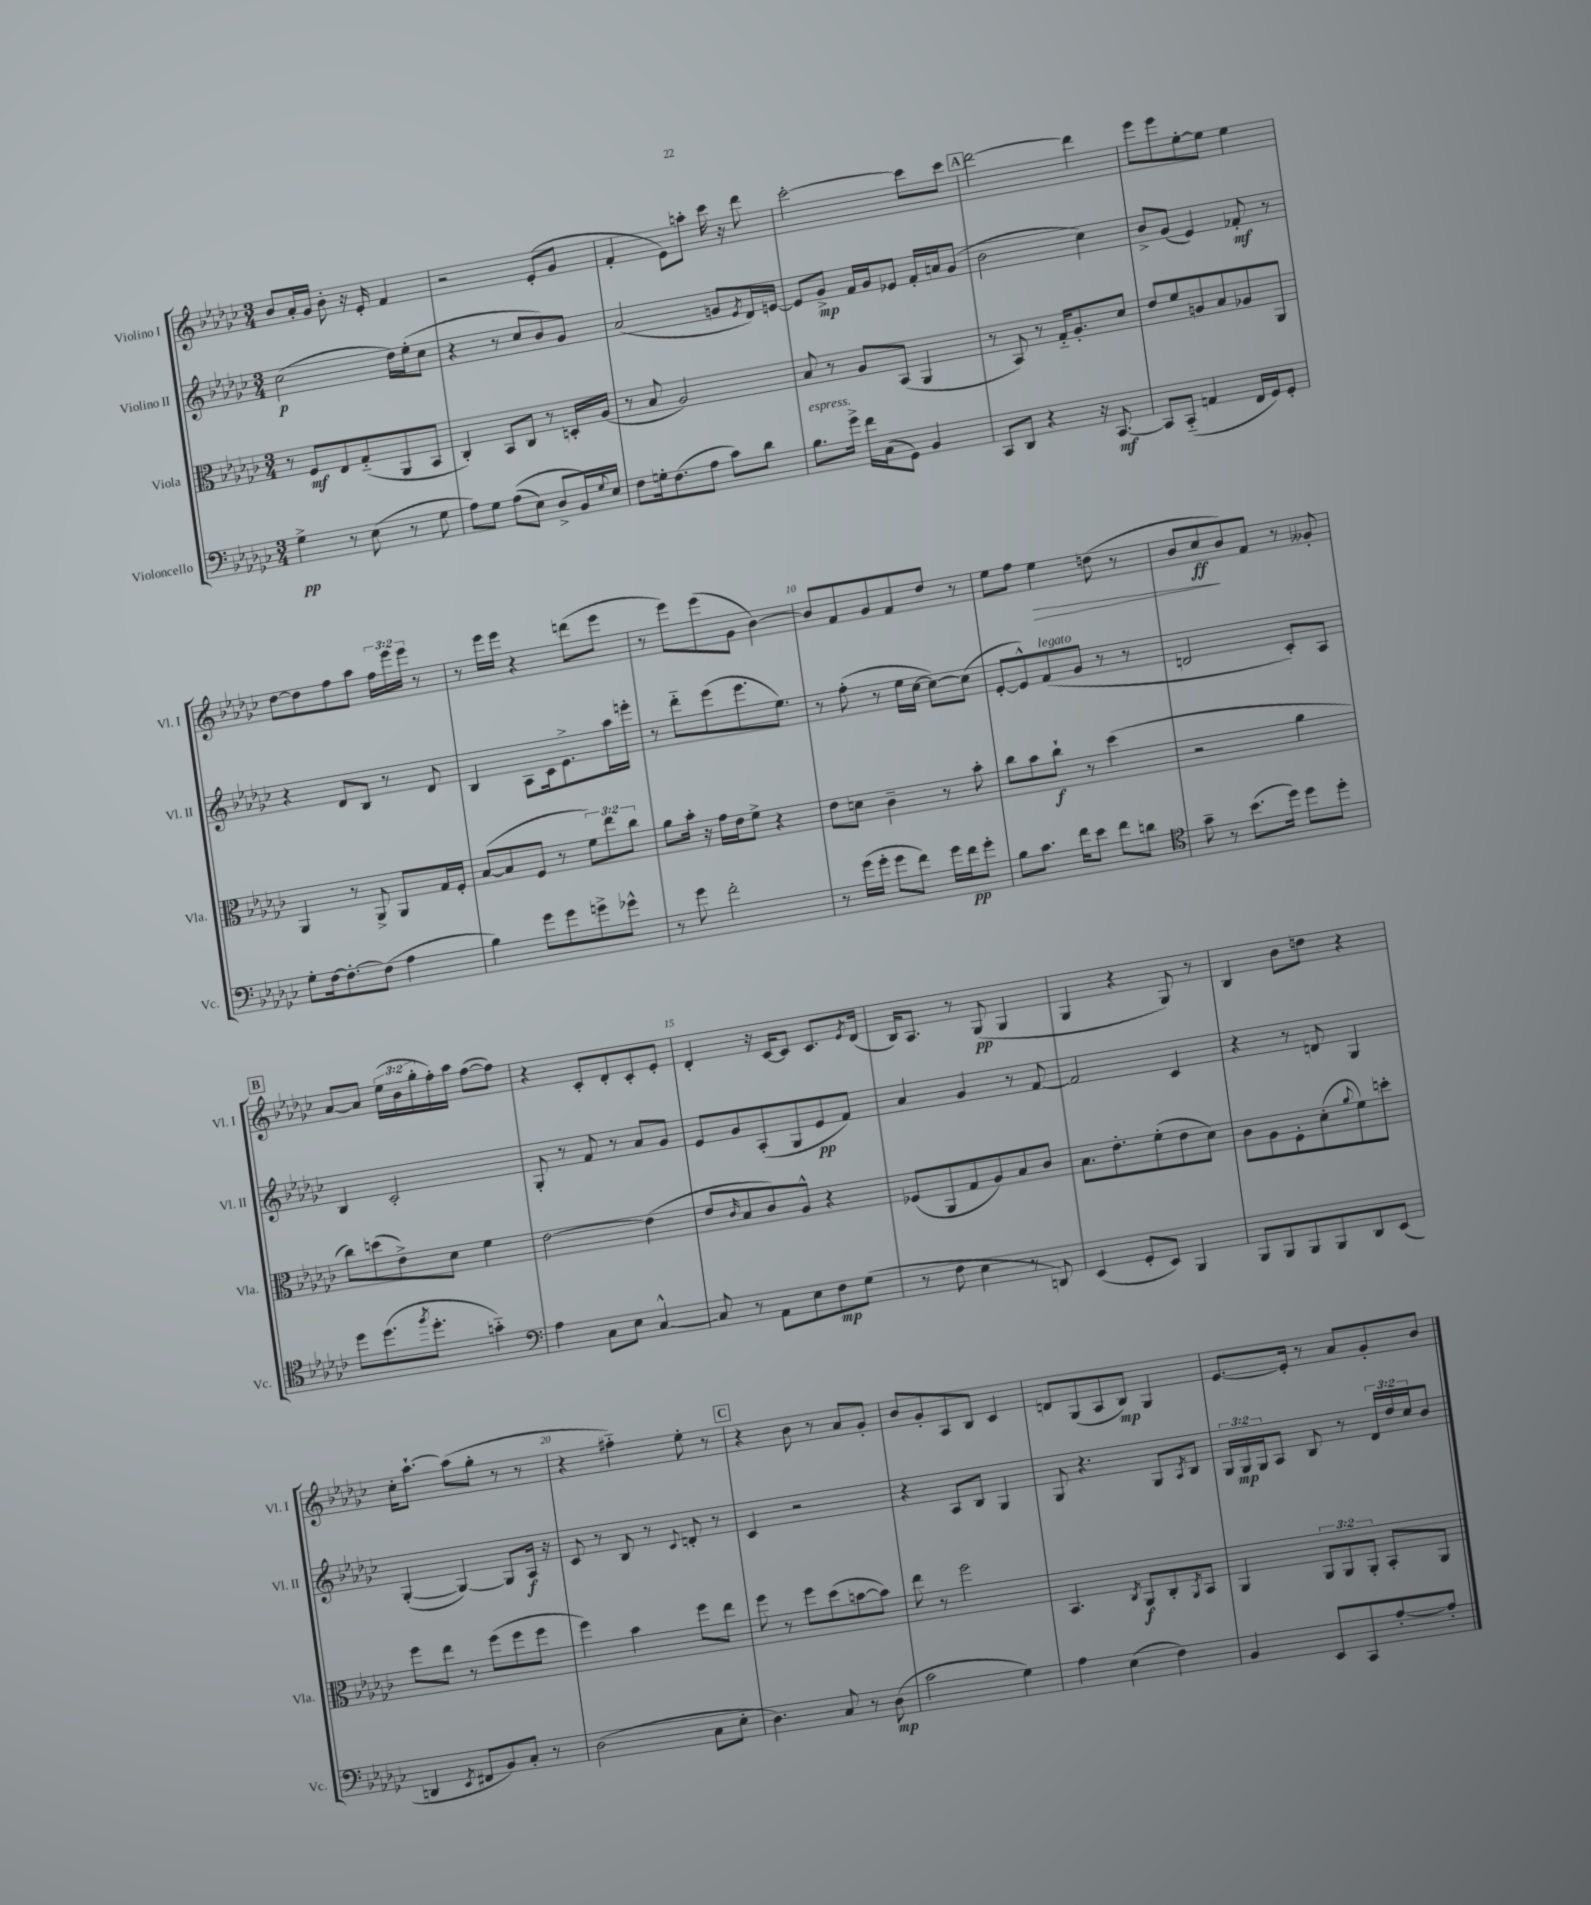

**kern	**kern	**kern	**kern
*staff4	*staff3	*staff2	*staff1
*clefF4	*clefC3	*clefG2	*clefG2
*k[b-e-a-d-g-c-]	*k[b-e-a-d-g-c-]	*k[b-e-a-d-g-c-]	*k[b-e-a-d-g-c-]
*M3/4	*M3/4	*M3/4	*M3/4
4G-^	8r	(2cc-	8b-
.	8F	.	16a-'
.	.	.	16g-
8r	8E-	.	8b-'
(8E-	(8G-'~	.	16r
.	.	.	16e-'
8r	8AA-	16dd-)	4f
.	.	(16ee-'	.
8G-	8BB-	8cc-	.
=	=	=	=
8A-)	4C-')	4r	2r
8G-	.	.	.
&((8A-	8BB-	8r	.
8E-)	8C-	8cc-	.
8D-^	8r	8b-)	(8e-'
16BB-&)	16D'	8g-	8g-
8qqG-	.	.	.
16E-	(16A-	.	.
=	=	=	=
8F	8r	(2a-	4f'
16G'	8B-	.	.
(8.F	.	.	.
.	2A-)	.	8e-)
8A-	.	.	8aa'
8c-)	.	8g	16ccc-
.	.	.	16r
.	.	8qe-	.
8d-	.	16d-)	8ddd-
.	.	[16e	.
=	=	=	=
8.B-	8B-	8e]	[2ccc-'
.	8r	8g-^	.
16g-^	.	.	.
16f	8A-	16f	.
(16C-	.	16g-	.
8GG-)	(8BB-	8e-	.
4BB-	4AA-	16f'	8ccc-]
.	.	16a	.
.	.	(8g-	8ccc-
=	=	=	=
8CC-	8r	2b-	[2ddd-
8DD-	8BB-)	.	.
4r	8r	.	.
.	16G-'~	.	.
.	8.A-'	.	.
16r	.	4cc-)	4ddd-]
[8.CC-	.	.	.
.	8d-	.	.
=	=	=	=
8CC-]	8e-	8b-^	8eee-
(8CC-'~	8f	(8g-	8eee-
4AA	8A	4e-)	[8ee-'
.	8B-	.	8ee-]
16FF	8A-	8f-'	4ee-
16GG-)	.	.	.
8GG-'	8AA-	8r	.
=	=	=	=
8G-'	4AA-	4r	[8dd-
[16F	.	.	8dd-]
8.F'_	.	.	.
.	8r	8d-	8ff
(8F]	8AA-^	8B-	8aa-
4A-	8AA-	8r	24ff
.	.	.	24eee-
.	.	.	24eee-
.	16G-	8d-	8r
.	16F'	.	.
=	=	=	=
4B-)	([8B-	4B-	8r
.	8B-]	.	16eee-
.	.	.	16eee-
8g-	8F	8A-	4r
8g-	8r	16c-	.
.	.	8.e-^	.
8g^	12f)	.	(8ddd
.	12ee-	.	.
8g-^^	.	16aa-	8eee-
.	12cc-	.	.
.	.	16eee'	.
=	=	=	=
8r	8a-	8r	8r
8g-	16b-'	8ddd-'~	8eee-)
.	16r	.	.
2f'	16g-	(8eee-	(8eee-
.	16e-	.	.
.	8f^	8.eee-	8g-
.	4r	.	[4b-)
.	.	8.ee-)	.
=	=	=	=
8r	8e-	8r	8b-]
(16g-	8d	(8ff'	8f
16g-'	.	.	.
8g-	4c-~	8r	8g-
8f)	.	16ee-	8f
.	.	[16cc-	.
16g-	8r	8cc-_)	8dd-
16f	.	.	.
8g-'	8b-'	(8cc-]	8r
=	=	=	=
8B-	8cc-	[8e-'	8ee-
8.c-	8b-	8e-^^])	8ff
.	8cc-`	(8f	4ee-
16f	.	.	.
8e-	8r	8g-	.
8f	(4dd-	8r	(8dd
8d	.	8r	8r
=	=	=	=
*clefC4	*	*	*
8g-~	2r	2d	8b-
8r	.	.	8cc-
(8.b-	.	.	8b-)
.	.	.	8f
16dd-)	.	.	.
8dd-	4a-	8c-')	8r
8dd-'	.	8A-	8g--'
=	=	=	=
8dd-	8cc-)	4B-	[8a-
(8.dd-	(8dd	.	8a-]
.	8e-^)	2c-'	(24ee-
.	.	.	24b-
8qff	.	.	.
8.dd-'	.	.	.
.	.	.	24gg-'
.	8d-	.	16ff')
.	.	.	16aa-
4g'~)	4f	.	([8ff
.	.	.	8ff])
=	=	=	=
*clefF4	*	*	*
4A-	[2e-	8G-'	4r
.	.	8r	.
8C-	.	8f	8c-'
8E-	.	8r	8d-'
[4C-^^	(4e-]	8a-	8c-'
.	.	8g-	8e-'
=	=	=	=
8C-]	8e-	8e-	4d-'
.	16qqc-	.	.
8r	8B-	8g-	.
8AA-	8c-)	(8A-'	16r
.	.	.	[16c-
8E-	8A-^^	8G-	8c-]
8F	4r	8e-	8.c-
(8G-	.	8f)	.
.	.	.	8qe-
.	.	.	(16d-
=	=	=	=
8r	(8F-	4a-	16B-)
.	.	.	8.A-
8F	8AA-	.	.
4E-	8G-	4g-	8r
.	8A-)	.	(8G-
8r	8B-	8r	4G-
8DD)	8c-	[8f	.
=	=	=	=
(4EE-	8.B-	2f]	4G-
.	8.e-'	.	.
8GG-'	.	.	4r
8EE-)	(8f'	.	.
4BBB-	8e-	4c-	8G-)
.	8d-)	.	8r
=	=	=	=
8BBB-	8c-	4r	4B-
8BBB-	8A-	.	.
8BBB-	8F'	8r	8b-
8BBB-	(8d-'	8d	8dd
.	8qqa-	.	.
8DD-	8f)	4G-	4r
(8EE-	8dd'	.	.
=	=	=	=
4DD	8ff	([4G-'	16cc-'
.	.	.	[8.aa-`
.	8ee-	.	.
8qEE-	.	.	.
8FF#	8r	4G-_)	(8aa-]
8BB-)	(8ff	.	8gg-'
8C-'	8ff	8G-]	8r
8r	8ff	16A-	8r
.	.	16r	.
=	=	=	=
(2D-	4ff)	8c-	4r
.	.	8r	.
.	4b-	8B-	4ff#'~)
.	.	8r	.
.	.	8qqc-	.
8C-	8ff	8d'	8ee-'
8E-'	8ee-	8r	8r
=	=	=	=
4.D-)	8ff	4c-	4r
.	8r	.	.
.	8ff	2r	8b-
8C-	(8dd-	.	8r
8r	[8b	.	8a-
(8D-	8b])	.	8g-'
=	=	=	=
2c-	8ee-	4r	8b-
.	8r	.	8g-'
.	2ff	8A-	8A-
.	.	8B-	8B-
4G-)	.	4G-	4c-
=	=	=	=
4A-	4.BB-	8G-	8d
.	.	4.r	(8G-
(4E-	.	.	8A-
.	8qC-	.	.
.	8AA-	.	8B-)
4F)	8C-'	8G-	4G-
.	8qAA-	8qA-	.
.	8BB-	8B-	.
=	=	=	=
4BB-	4AA-	24G-	[8.e-
.	.	24G-	.
.	.	24G-	.
.	.	8A-	.
.	.	.	16e-']
8EE-	12AA-	8B-	8r
.	12AA-	.	.
8CC-	.	8r	8a-
.	12AA-'	.	.
[8A-'	8BB-'	24d-	8g-'
.	.	24dd-	.
.	.	24cc-	.
8A-']	8AA-	8b-	8b-
==	==	==	==
*-	*-	*-	*-
